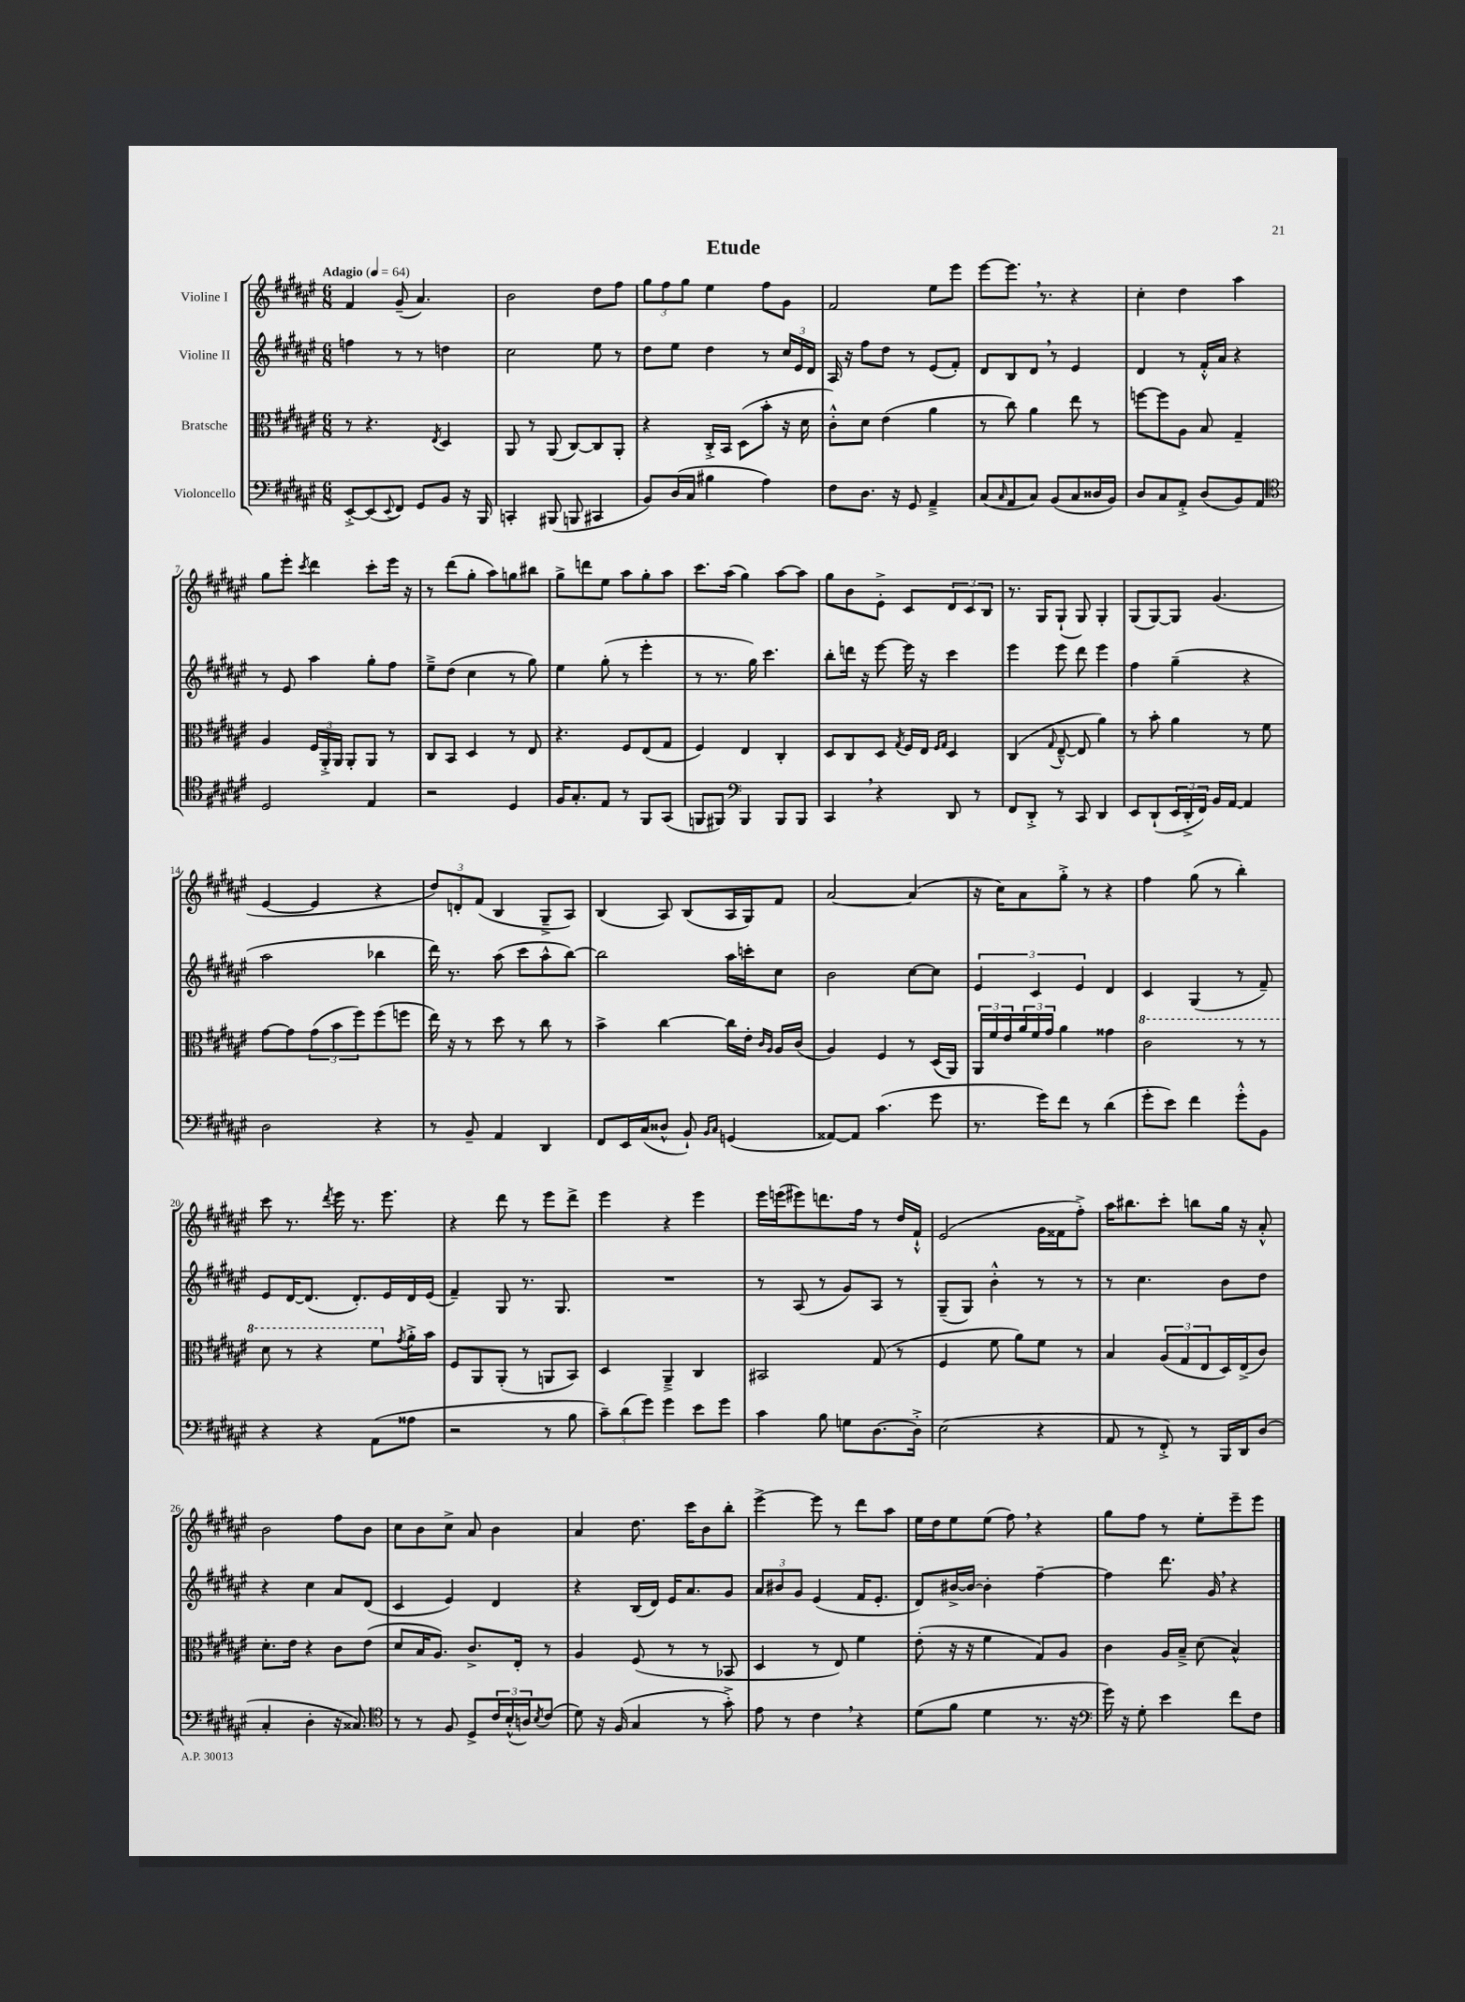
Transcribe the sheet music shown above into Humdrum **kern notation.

**kern	**kern	**kern	**kern
*staff4	*staff3	*staff2	*staff1
*clefF4	*clefC3	*clefG2	*clefG2
*k[f#c#g#d#a#e#]	*k[f#c#g#d#a#e#]	*k[f#c#g#d#a#e#]	*k[f#c#g#d#a#e#]
*M6/8	*M6/8	*M6/8	*M6/8
*MM64	*MM64	*MM64	*MM64
[8EE#'^	8r	4ff	4f#
(8EE#]	4.r	.	.
8qqEE#	.	.	.
8FF#)	.	8r	(8g#~
8GG#	.	8r	4.a#)
.	8qE#	.	.
8BB	4D#	4dd	.
16r	.	.	.
16BBB	.	.	.
=	=	=	=
4CC'	8AA#	2cc#	2b
.	8r	.	.
(8BBB#	(8AA#	.	.
8BBB	[8C#)	.	.
4CC#	8C#]	8ee#	8dd#
.	8AA#'	8r	8ff#
=	=	=	=
8BB)	4r	8dd#	12gg#
.	.	.	12ff#
(16D#	.	8ee#	.
.	.	.	12gg#
16C#	.	.	.
4B#	16C#'^	4dd#	4ee#
.	16BB	.	.
.	(8D#	.	.
4A#)	8b'	8r	8ff#
.	16r	24cc#	8g#
.	.	24e#	.
.	16d#	.	.
.	.	24d#	.
=	=	=	=
8F#	8c#'^^)	16A#	2f#
.	.	16r	.
8.D#	8d#	8ff#	.
.	(4e#	8dd#	.
16r	.	.	.
8GG#	.	8r	.
4AA#~^	4a#	(8e#	8ee#
.	.	8f#')	8eee#
=	=	=	=
(8C#	8r	8d#	[8eee#
16qqC#	.	.	.
8AA#	8cc#)	8B	8.eee#]
8C#)	4a#	8d#	.
.	.	.	8.r
(8BB	.	8r	.
8C#	8ee#	4e#	4r
16D##	8r	.	.
16BB)	.	.	.
=	=	=	=
8D#	[8ff	4d#	4cc#'
8C#	8ff]	.	.
8AA#'^	8A#	8r	4dd#
(8D#	8B	16f#'^^	.
.	.	16a#	.
8BB)	4G#~	4r	4aa#
8AA#	.	.	.
=	=	=	=
*clefC4	*	*	*
2D#	4A#	8r	8gg#
.	.	8e#	8eee#'
.	.	.	8qccc#
.	24F#	4aa#	4ddd#
.	24AA#'^	.	.
.	24AA#	.	.
.	8AA#'	.	.
4E#	8AA#	8gg#'	8ccc#'
.	8r	8ff#	16eee#
.	.	.	16r
=	=	=	=
2r	8C#	8ee#~^	8r
.	8BB	(8dd#	(8ddd#
.	4D#	4cc#	8gg#'
.	.	.	8aa#)
4D#	8r	8r	8gg
.	8E#	8gg#)	8bb#
=	=	=	=
16F#	4.r	4ee#	8gg#^
8.G#'	.	.	.
.	.	.	8ddd
8E#	.	(8gg#'	8ee#
8r	8F#	8r	8aa#
8FF#	(8E#	4eee#'	8gg#'
(8GG#	8G#	.	8aa#
=	=	=	=
8FF	4F#)	8r	8.ccc#
8FF#)	.	8.r	.
.	.	.	(16aa#
*clefF4	*	*	*
4BBB	4E#	.	4gg#)
.	.	16gg#)	.
.	.	4.ccc#	.
8BBB	4C#'	.	[8aa#
8BBB	.	.	8aa#]
=	=	=	=
4CC#	8D#	8bb'	8gg#
.	8C#	16ddd	8b
.	.	16r	.
4r	8D#	[8eee#	8e#'^
.	8qG#	.	.
.	16F#	16eee#]	8c#
.	16E#	16r	.
.	16qqF#	.	.
.	16qqG#	.	.
8DD#	4D#	4ccc#	12d#
.	.	.	12c#
8r	.	.	.
.	.	.	12B
=	=	=	=
8FF#	(4C#	4eee#	8.r
8DD#'^	.	.	.
.	.	.	16G#
.	8qqG#	.	.
8r	[8E#~^^	8eee#	(8G#`
8CC#	8E#]	8ddd#	8G#)
4DD#	4a#)	4eee#	4G#'
=	=	=	=
8EE#	8r	4ff#	(8G#
(8DD#`	8b'	.	[8G#)
24EE#	4a#	(4gg#~	8G#]
24DD#'^	.	.	.
24FF#)	.	.	.
16BB	.	.	(4.g#
[16AA#	.	.	.
4AA#]	8r	4r	.
.	8f#	.	.
=	=	=	=
2D#	[8g#	2aa#	[4e#
.	8g#]	.	.
.	(12g#	.	4e#]
.	12b	.	.
.	12ff#)	.	.
4r	(8ff#	4bb-	4r
.	8ff	.	.
=	=	=	=
8r	16ee#)	16ddd#)	12dd#)
.	16r	8.r	.
.	.	.	12d'
8BB~	8r	.	.
.	.	.	(12f#
4AA#	8dd#	(8aa#	4B
.	8r	8ccc#	.
4DD#	8cc#	8aa#^^	8G#~^
.	8r	[8bb)	8A#)
=	=	=	=
8FF#	4b^	2bb]	(4B
16EE#	.	.	.
(16C#	.	.	.
8D##^^	[4cc#	.	8A#)
8BB`)	.	.	(8B
16qqBB	.	.	.
16qqC#	.	.	.
(4GG	16cc#]	16aa#	16A#
.	16e#'	16ccc'	16G#)
.	16qqc#	.	.
.	16qqA#	.	.
.	16A#	8cc#	8f#
.	(16c#	.	.
=	=	=	=
[8AA##)	4A#)	2b	[2a#
8AA##]	.	.	.
(4.c#	4F#	.	.
.	8r	[8cc#	(4a#]
8g#	(16D#	8cc#]	.
.	16AA#)	.	.
=	=	=	=
8.r	24AA#	6e#	16r
.	24f#	.	.
.	.	.	16cc#)
.	24e#	.	.
.	24a#	.	8a#
.	24f#	6c#	.
16g#)	.	.	.
.	24g#	.	.
8f#	4a#	.	8gg#'^
.	.	6e#	.
8r	.	.	8r
(4d#	4g##	4d#	4r
=	=	=	=
8g#'	2cc#	4c#	4ff#
8e#)	.	.	.
4f#	.	(4G#	(8gg#
.	.	.	8r
8g#'^^	8r	8r	4bb')
8BB	8r	8f#~)	.
=	=	=	=
4r	8dd#	8e#	8ccc#
.	8r	[16d#	8.r
.	.	(8.d#]	.
4r	4r	.	.
.	.	.	8qddd#
.	.	.	16eee#
.	.	8.d#')	8.r
(8AA#	8ff#	.	.
.	.	16e#	8.eee#
.	8qg#	.	.
8A##	16a#'^	16d#	.
.	16b	(16e#	.
=	=	=	=
2r	8F#	4f#~)	4r
.	8AA#	.	.
.	(8AA#'	8G#	8ddd#
.	8r	8.r	8r
8r	8AA	.	8eee#
.	.	8.G#	.
8B	8BB)	.	8ddd#^
=	=	=	=
12c#~)	4D#	2.r	4eee#
(12d#	.	.	.
12g#)	.	.	.
4g#	4AA#~^	.	4r
8e#	4C#	.	4eee#
8g#	.	.	.
=	=	=	=
4c#	2BB#	8r	16eee#
.	.	.	(16eee
.	.	(8A#	8eee#)
8B	.	8r	8.ddd
8G	.	8g#)	.
.	.	.	16ff#
[8.D#	(8G#	8A#	8r
.	8r	8r	16dd#
16D#'^]	.	.	16f#`^^
=	=	=	=
(2E#	4F#	(8G#~	(2e#
.	.	8G#)	.
.	8f#	4b'^^	.
.	8a#)	.	.
4r	8f#	8r	16g#
.	.	.	16f##
.	8r	8r	8ff#'^)
=	=	=	=
8AA#	4B	8r	16aa#
.	.	.	8.bb#
8r	.	4.cc#	.
8FF#'^)	(12A#	.	8ccc#'
.	12G#	.	.
8r	.	.	8bb
.	12E#	.	.
16BBB	16D#)	8b	16gg#
16DD#	(16E#^	.	16r
(8D#	8c#)	8dd#	8a#'^^
=	=	=	=
4C#'	8.d#'	4r	2b
.	16e#	.	.
4D#'	4r	4cc#	.
16r	8c#	8a#	8ff#
8.C##)	.	.	.
.	(8e#	(8d#	8b
=	=	=	=
*clefC4	*	*	*
8r	8d#	4c#	8cc#
8r	16B	.	8b
.	8.A#)	.	.
8F#	.	4e#)	8cc#^
8D#^	8.c#^	.	8a#
24c#	.	4d#	4b
(24B'^^	.	.	.
.	16E#'	.	.
24A)	.	.	.
8qB	.	.	.
(8c#	8r	.	.
=	=	=	=
8d#)	4A#	4r	4a#
16r	.	.	.
(16F#	.	.	.
4G#	(8F#	(16B	8.dd#
.	.	16d#)	.
.	8r	16e#	.
.	.	8.a#	16ccc#
8r	8r	.	8b
8g#'^)	8BB-	8g#	8bb'
=	=	=	=
8e#	4D#	12a#	[4eee#^
.	.	12b#	.
8r	.	.	.
.	.	12g#	.
4c#	8r	(4e#	8eee#]
.	8E#)	.	8r
4r	4f#	16f#	8ddd#
.	.	8.e#'	.
.	.	.	8aa#
=	=	=	=
(8d#	(8e#'	8d#)	16ee#
.	.	.	16dd#
8f#	16r	[16b#^	8ee#
.	16r	16b#_	.
4d#	4f#	4b#']	(8ee#
.	.	.	8ff#)
8.r	8G#)	[4ff#~	4r
.	8A#	.	.
16r	.	.	.
=	=	=	=
*clefF4	*	*	*
16g#)	4c#	4ff#]	8gg#
16r	.	.	.
8G#'	.	.	8ff#
4e#	16A#	8.ddd#	8r
.	16B~^	.	.
.	(8d#	.	8ee#'
.	.	16g#	.
8f#	4B^^)	4r	8eee#~
8F#	.	.	8eee#
==	==	==	==
*-	*-	*-	*-
